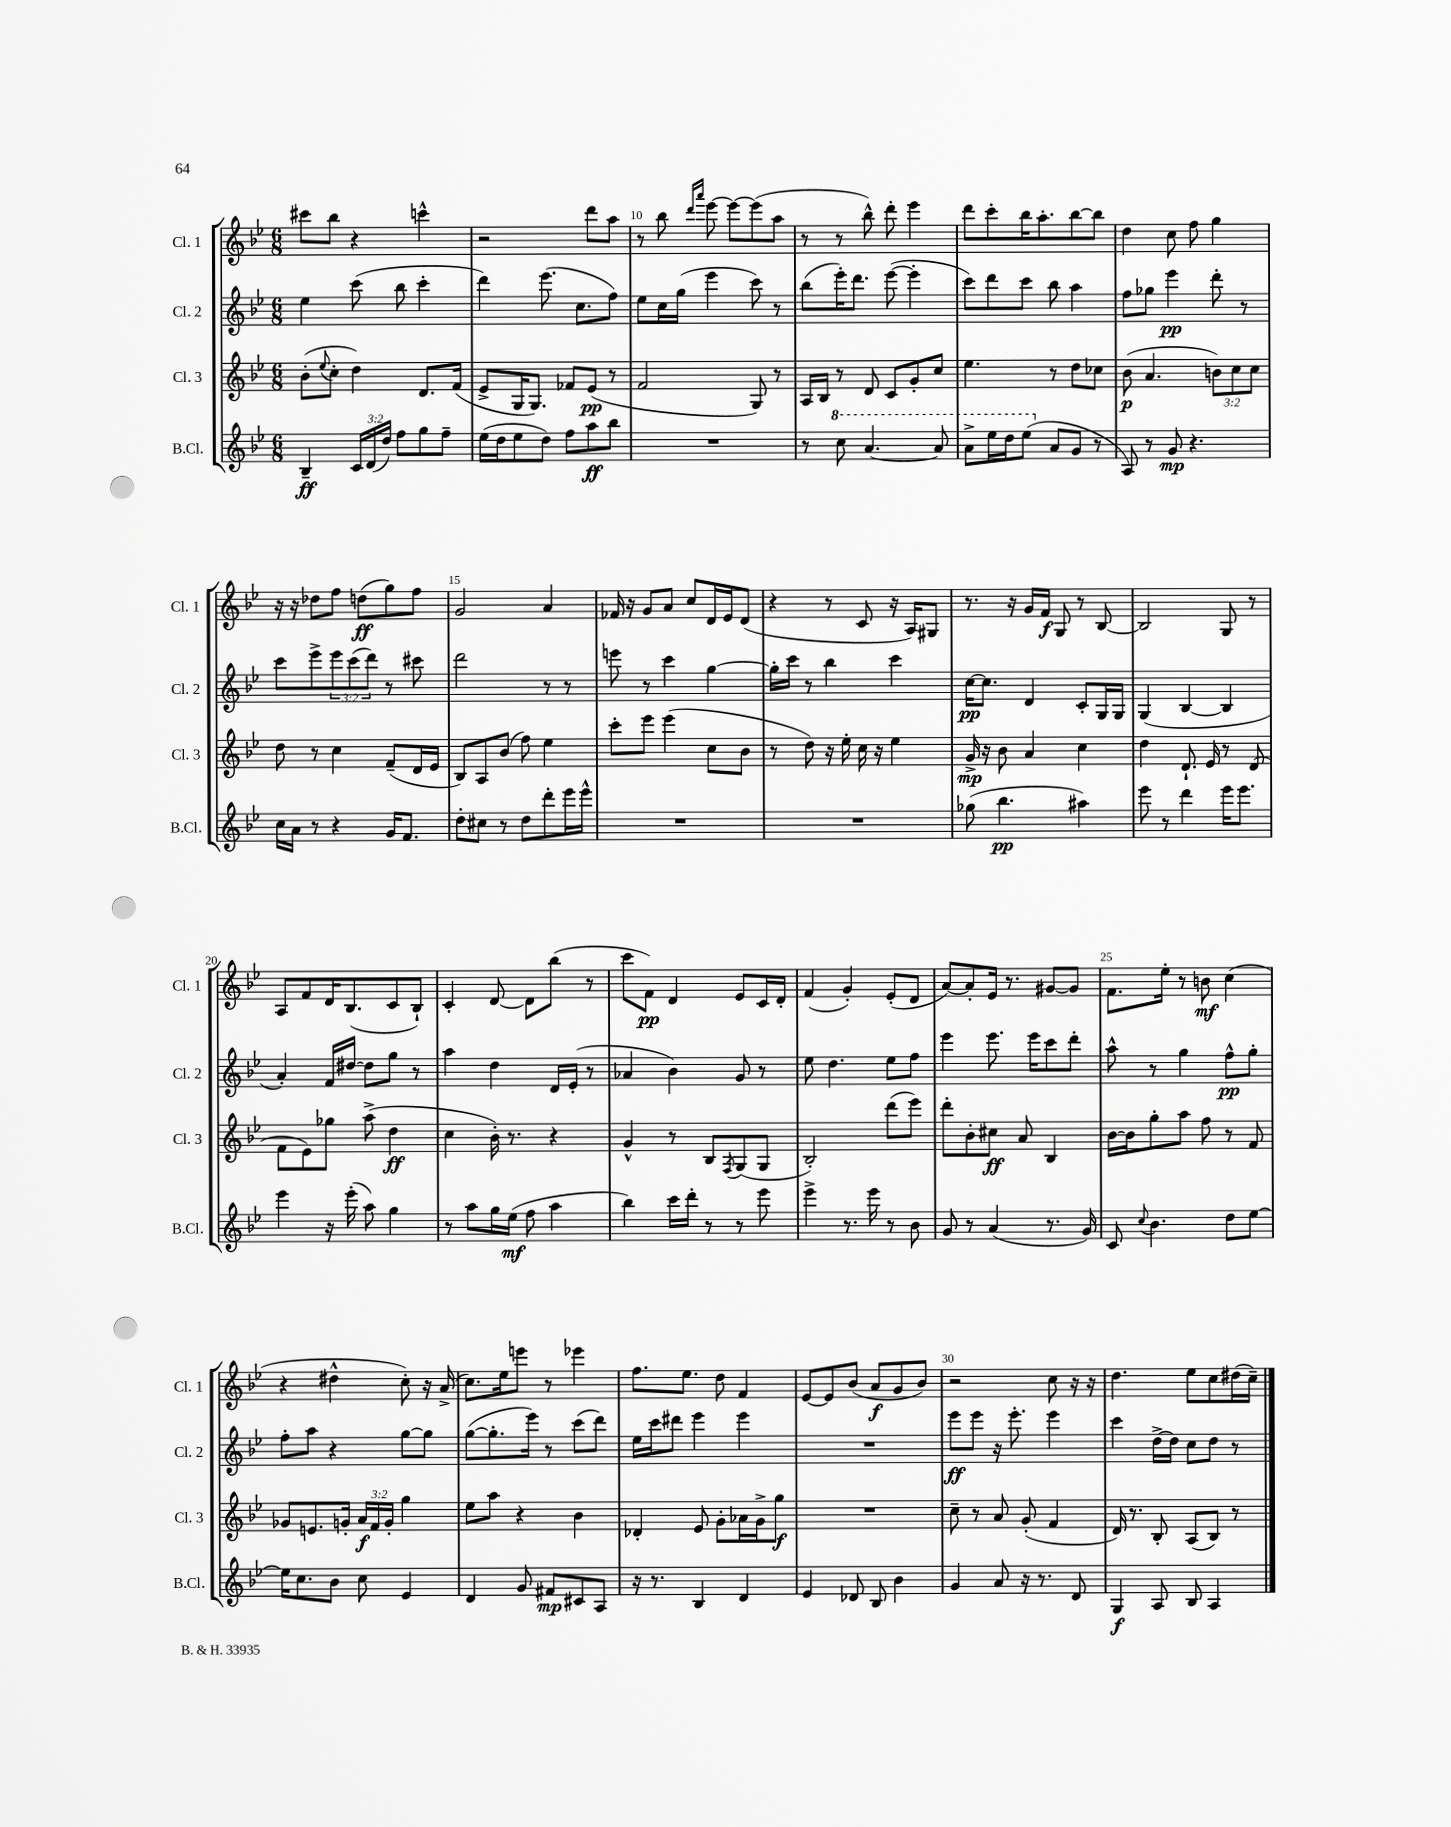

**kern	**kern	**kern	**kern
*staff4	*staff3	*staff2	*staff1
*clefG2	*clefG2	*clefG2	*clefG2
*k[b-e-]	*k[b-e-]	*k[b-e-]	*k[b-e-]
*M6/8	*M6/8	*M6/8	*M6/8
4B-~/	(8b-'\L	4ee-\	8ccc#\L
.	8qqee-/	.	.
.	8cc'\J	.	8bb-\J
24c/LL	4dd\)	(8ccc\	4r
(24d/	.	.	.
24dd/JJ)	.	.	.
8ff\L	.	8bb-\	.
8gg\	8.d/L	4ccc'\	4ccc^^\
8ff~\J	.	.	.
.	(16f/Jk	.	.
=	=	=	=
(16ee-\LL	8e-^/L	4ddd\)	2r
16dd\J	.	.	.
8ee-\	16G/K	.	.
.	8.G/J)	.	.
8dd\J)	.	(8.eee-\	.
8ff\L	8f-/L	.	.
.	.	8.cc\L	.
8aa\	(8e-/J	.	8ddd\L
8bb-\J	8r	8ff\J)	8aa\J
=	=	=	=
2.r	2f/	8ee-\L	8r
.	.	16cc\L	8bb-\
.	.	(16gg\JJ	.
.	.	.	16qqddd/LL
.	.	.	16qqaaa/JJ
.	.	4eee-\	[8eee-\
.	.	.	8eee-\_L
.	8G/)	8ccc\)	(8eee-\]
.	8r	8r	8aa\J
=	=	=	=
8r	16A/LL	(8bb-\L	8r
.	16B-/JJ	.	.
8ccc\	8r	16eee-'\K)	8r
.	.	8.ddd\J	.
[4.aa/	8d/	.	8bb-^^\)
.	8c/L	([8eee-\	8ddd'\
.	8g'/	4eee-'\]	4eee-\
8aa/]	8cc/J	.	.
=	=	=	=
8aa^\L	4.ee-\	8ccc\L)	8ddd\L
16eee-\L	.	8ddd\	8ccc'\
16ddd\J	.	.	.
(8eee-\J	.	8ccc\J	16bb-\K
.	.	.	8.aa'\
8a/L	8r	8bb-\	.
8g/J	8dd\L	4aa\	[8bb-\
8r	8cc-\J	.	8bb-\]J
=	=	=	=
8A/)	(8b-\	8ff\L	4dd\
8r	4.a/	8gg-\J	.
8g/	.	4eee-\	8cc\
4.r	.	.	8ff\
.	12b\L)	8ddd'\	4gg\
.	12cc\	.	.
.	.	8r	.
.	12cc\J	.	.
=	=	=	=
16cc\LL	8dd\	8ccc\L	16r
16a\JJ	.	.	16r
8r	8r	8eee-^\	8dd-\L
4r	4cc\	12eee-\	8ff\J
.	.	(12ccc\	.
.	.	.	(8dd\L
.	.	12ddd\J)	.
16g/LK	(8f~/L	8r	8gg\)
8.f/J	.	.	.
.	16d/L	8ccc#\	8ff\J
.	16e-/JJ	.	.
=	=	=	=
8dd'\L	8B-/L)	2ddd\	2g/
8cc#\J	8A/	.	.
8r	(8b-/J	.	.
8dd\L	8ff\)	.	.
8ddd'\	4ee-\	8r	4a/
16eee-\L	.	8r	.
16eee-^^\JJ	.	.	.
=	=	=	=
2.r	8ccc'\L	8eee\	16f-/
.	.	.	16r
.	8eee-\J	8r	8g/L
.	(4eee-\	4ccc\	8a/J
.	.	.	8cc/L
.	8cc\L	[4gg\	16d/L
.	.	.	16e-/J
.	8b-\J	.	(8d/J
=	=	=	=
2.r	8r	16gg'\]LL	4r
.	.	16ccc\JJ	.
.	8dd\)	8r	.
.	16r	4bb-\	8r
.	16ee-'\	.	.
.	16cc\	.	8c/
.	16r	.	.
.	4ee-\	4ccc\	16r
.	.	.	16A/LK)
.	.	.	8G#/J
=	=	=	=
(8gg-\	16g^/	[16cc\LK	8.r
.	16r	8.cc\]J	.
4.bb-\	8b-\	.	.
.	.	.	16r
.	4a/	4d/	16g/LL
.	.	.	16f/JJ
.	.	.	8G/
4aa#\)	4cc\	8c'/L	8r
.	.	16G/L	[8B-/
.	.	16G/JJ	.
=	=	=	=
8eee-\	4dd\	(4G/	2B-/]
8r	.	.	.
4ddd\	8.d`/	[4B-/	.
.	16e-/	.	.
16eee-\LK	8r	4B-/]	8G/
8.eee-\J	.	.	.
.	(8d/	.	8r
=	=	=	=
4eee-\	8f\L	4a'/)	8A/L
.	8e-\)	.	8f/
16r	8gg-\J	16f/LL	16d/K
(16eee-'\	.	[16dd#/JJ	(8.B-/
8aa\)	(8aa^\	8dd#\]L	.
4gg\	4dd\	8gg\J	8c/
.	.	8r	8B-`/J)
=	=	=	=
8r	4cc\	4aa\	4c'/
8aa\L	.	.	.
16gg\L	16b-'\)	4dd\	[8d/
(16ee-\JJ	8.r	.	.
8ff\	.	.	8d\]L
4aa\	4r	16d/LL	(8bb-\J
.	.	(16e-'/JJ	.
.	.	8r	8r
=	=	=	=
4bb-\)	4g^^/	4a-/	8ccc\L
.	.	.	8f\J)
16ccc\LL	8r	4b-\)	4d/
16ddd'\JJ	.	.	.
8r	8B-/L	.	.
.	8qF/	.	.
8r	(8G/	8g/	8e-/L
8eee-\	8G/J	8r	16c/L
.	.	.	16d'/JJ
=	=	=	=
4eee-^\	2B-'/)	8ee-\	(4f/
.	.	4.dd\	.
8.r	.	.	4g'/)
16eee-\	.	.	.
8r	(8ddd\L	8ee-\L	(8e-'/L
8b-\	8eee-\J)	8ff\J	8d/J
=	=	=	=
8g/	8ddd'\L	4eee-\	[8a/L)
8r	8b-'\	.	8a'/]
(4a/	8cc#\J	8.eee-\	16e-/Jk
.	.	.	8.r
.	8a/	.	.
.	.	16eee-\LK	.
8.r	4B-/	8ccc\	[8g#/L
.	.	8ddd'\J	8g#/]J
16g/)	.	.	.
=	=	=	=
8c/	[16b-\LL	8aa^^\	8.f\L
.	16b-\]J	.	.
8qqcc/	.	.	.
4.b-\	8gg'\	8r	.
.	.	.	16ee-'\Jk
.	8aa\J	4gg\	8r
.	8ff\	.	8b\
8dd\L	8r	8ff^^\L	(4cc\
[8ee-\J	8f/	8gg'\J	.
=	=	=	=
16ee-\]LK	8g-/L	8ff'\L	4r
8.cc\	.	.	.
.	8.e/	8aa\J	.
8b-\J	.	4r	4dd#^^\
.	16g'/Jk	.	.
8cc\	24a/LL	.	.
.	24f/	.	.
.	24g'/JJ	.	.
4e-/	4gg\	[8gg\L	8cc'\)
.	.	8gg\]J	16r
.	.	.	(16a^/
=	=	=	=
4d/	8ee-\L	([8gg\L	8.cc\L)
.	8aa\J	8.gg'\]	.
.	.	.	16ee-\k
8g/	4r	.	8eee\J
.	.	16eee-\Jk)	.
8f#/L	.	8r	8r
8c#/	4b-\	(8ccc\L	4eee-\
8A/J	.	8ddd\J)	.
=	=	=	=
16r	4d-'/	16ee-\LL	8.ff\L
8.r	.	16ccc\J	.
.	.	8ddd#\J	.
.	.	.	8.ee-\J
4B-/	8e-/	4eee-\	.
.	8g'\L	.	8dd\
4d/	16a-\L	4eee-\	4f/
.	16g^\J	.	.
.	8gg\J	.	.
=	=	=	=
4e-/	2.r	2.r	[8e-/L
.	.	.	8e-/]
8d-/	.	.	(8b-/J
8B-/	.	.	8a/L
4b-\	.	.	8g/
.	.	.	8b-/J)
=	=	=	=
4g/	8cc~\	8eee-\L	2r
.	8r	8eee-\J	.
8a/	8a/	16r	.
.	.	8.eee-'\	.
16r	(8g'/	.	.
8.r	.	.	.
.	4f/	4eee-\	8cc\
8d/	.	.	16r
.	.	.	16r
=	=	=	=
4G/	16d/)	4ccc\	4.dd\
.	8.r	.	.
8A/	8B-'/	[16dd^\LL	.
.	.	16dd\]JJ	.
8B-/	(8A/L	8cc\L	8ee-\L
4A/	8B-/J)	8dd\J	8cc\
.	8r	8r	(16dd#\L
.	.	.	16cc~\JJ)
==	==	==	==
*-	*-	*-	*-
